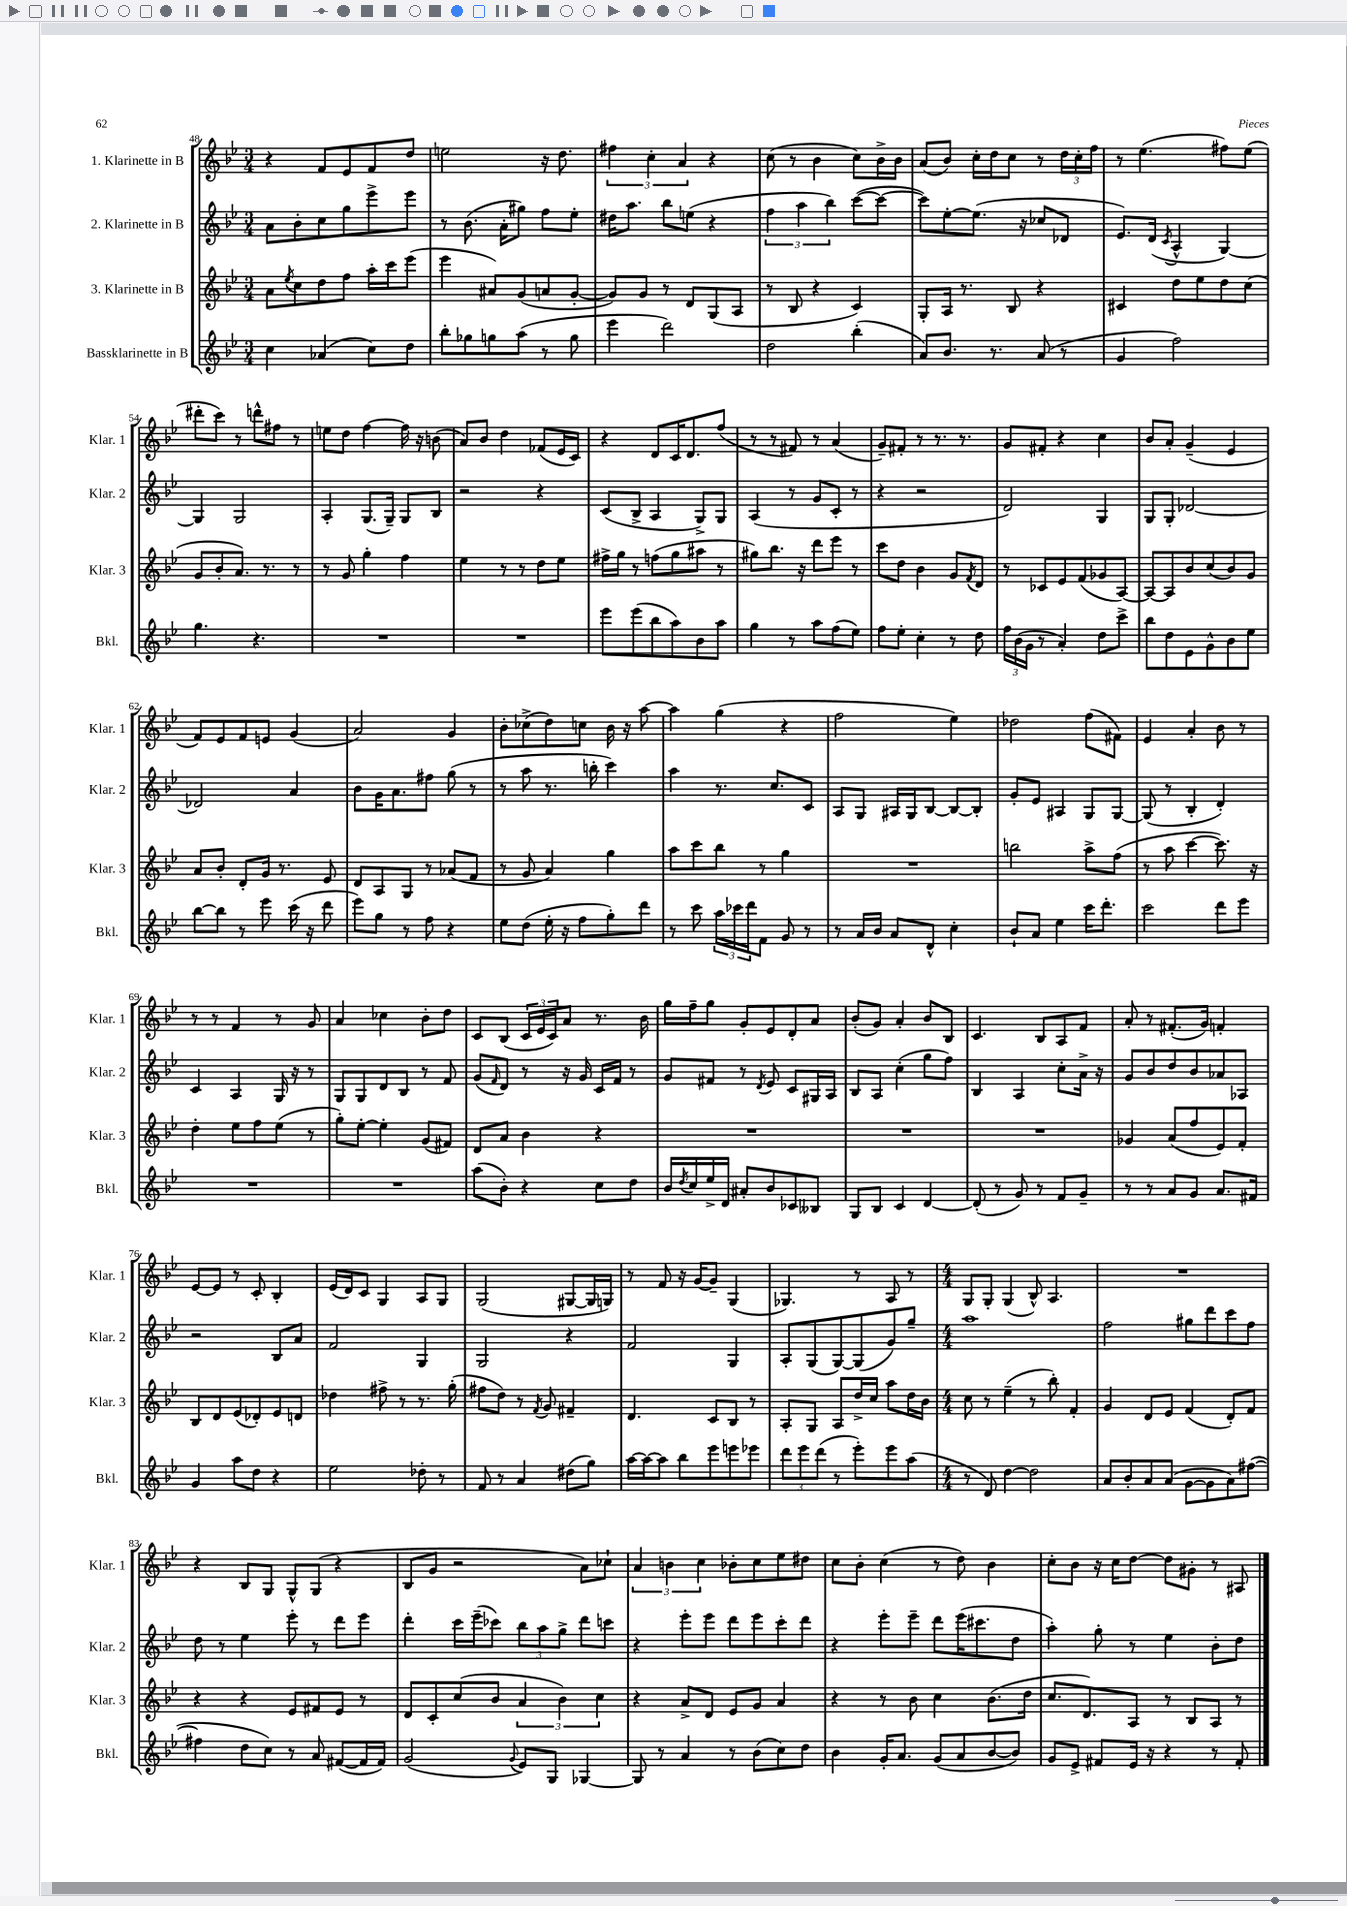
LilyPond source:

<<
\new StaffGroup <<
\new Staff = "s0" \with { instrumentName = "1. Klarinette in B" shortInstrumentName = "Klar. 1" } {
    \clef treble \key bes \major \numericTimeSignature \time 3/4
    r4 f'8 ees'8 f'8 d''8 |
    e''2 r16 d''8. |
    \tuplet 3/2 { fis''4 c''4-. a'4 } r4 |
    c''8( r8 bes'4 c''8) bes'16-> bes'16 |
    a'8( bes'8) c''16-. d''16 c''8 r8 \tuplet 3/2 { d''16 c''16-. f''16 } |
    r8 ees''4.( fis''8) ees''8( |
    dis'''8-. c'''8) r8 d'''8-^ fis''8 r8 |
    e''8 d''8 f''4~ f''16 r16 b'8( |
    a'8) bes'8 d''4 fes'8( ees'16 c'16) |
    r4 d'8 c'16 d'8. f''8( |
    r8 r8 fis'8) r8 a'4( |
    g'8--) fis'8-. r8 r8. r8. |
    g'8 fis'8-. r4 c''4 |
    bes'8 a'8-. g'4--( ees'4 |
    f'8) ees'8 f'8 e'8 g'4( |
    a'2) g'4 |
    bes'8-. ces''8->( d''8) c''8 bes'16 r16 a''8~ |
    a''4 g''4( r4 |
    f''2 ees''4) |
    des''2 f''8( fis'8) |
    ees'4 a'4-. bes'8 r8 |
    r8 r8 f'4 r8 g'8 |
    a'4 ces''4 bes'8-. d''8 |
    c'8 bes8( \tuplet 3/2 { c'16 ees'16 c'16) } a'8 r8. bes'16 |
    g''16 f''16-- g''8 g'8-. ees'8 d'8-. a'8 |
    bes'8-.( g'8) a'4-. bes'8 bes8 |
    c'4. bes8 a8 f'8 |
    a'8-. r8 fis'8.-.( g'16) f'4-. |
    ees'8~ ees'8 r8 c'8-. bes4-. |
    ees'16( d'16) c'8 g4 a8 g8 |
    g2( gis8~ gis16 g16) |
    r8 f'8 r16 g'16~ g'8-- g4( |
    ges4.) r8 a8 r8 |
    \numericTimeSignature \time 4/4 g8 g8-. g4( bes8-^) a4. |
    R1 |
    r4 bes8 g8 g8-^ g8( r4 |
    bes8 g'8 r2 a'8) ces''8-! |
    \tuplet 3/2 { a'4 b'4 c''4 } bes'8-. c''8 ees''8 dis''8 |
    c''8 bes'8-. c''4( r8 d''8) bes'4 |
    c''8-. bes'8 r16 c''16 d''8~ d''8 gis'8-. r8 ais8 \bar "|." |
}
\new Staff = "s1" \with { instrumentName = "2. Klarinette in B" shortInstrumentName = "Klar. 2" } {
    \clef treble \key bes \major \numericTimeSignature \time 3/4
    a'8 bes'8-. c''8 g''8 ees'''8-> ees'''8 |
    r8 bes'8.( a'16-. gis''8) f''8 ees''8-. |
    dis''16 a''8. bes''8 e''8( r4 |
    \tuplet 3/2 { f''4 a''4 bes''4) } c'''8~( c'''8~ |
    c'''8) ees''8~-. ees''8.( r16 ces''8 des'8 |
    ees'8.) d'16( \acciaccatura { c'8 } a4-^ g4~) |
    g4 g2 |
    a4-. g8.( g16--) g8 bes8 |
    r2 r4 |
    c'8( bes8-> a4 g8->) g8 |
    a4( r8 g'8 c'8-. r8 |
    r4 r2 |
    d'2) g4 |
    g8 g8-. des'2~ |
    des'2 a'4 |
    bes'8 g'16 a'8. fis''8 g''8( r8 |
    r8 a''8 r8. b''16-. c'''4) |
    a''4 r8. c''8. c'8 |
    a8 g8 ais16 g16 bes8~ bes8~ bes8-. |
    g'8-. ees'8 ais4 g8 g8~ |
    g8( r8 bes4-. d'4-.) |
    c'4 a4 g16 r16 r8 |
    g8 g8 d'8 bes8 r8 f'8 |
    g'8( \grace { f'16 } d'8) r8 r16 g'16 c'16 f'16 r8 |
    g'8 fis'8 r8 \acciaccatura { d'8 } ees'8 c'8 gis16 a16 |
    bes8 a8 c''4-.( g''8 f''8) |
    bes4 a4 c''8-. a'16-> r16 |
    g'8 bes'8 d''8 bes'8 aes'8 aes8 |
    r2 bes8 a'8 |
    f'2 g4 |
    g2 r4 |
    f'2 g4 |
    a8-. g8( g8~) g8( g'8) g''8-- |
    \numericTimeSignature \time 4/4 a''1 |
    f''2 gis''8 d'''8 c'''8 f''8 |
    d''8 r8 ees''4 ees'''8-. r8 d'''8 ees'''8 |
    d'''4-. c'''16 ees'''16--( ces'''8) \tuplet 3/2 { bes''8 a''8 g''8-> } d'''8 c'''8 |
    r4 ees'''8-. ees'''8 d'''8 ees'''8 c'''8-. d'''8 |
    r4 ees'''8-. ees'''8-- d'''8 ees'''16( cis'''8. d''8 |
    a''4-.) g''8-. r8 ees''4 bes'8-. d''8 \bar "|." |
}
\new Staff = "s2" \with { instrumentName = "3. Klarinette in B" shortInstrumentName = "Klar. 3" } {
    \clef treble \key bes \major \numericTimeSignature \time 3/4
    a'8 \acciaccatura { ees''8 } c''8 d''8 f''8 a''16-. c'''16 ees'''8( |
    ees'''4 ais'8) g'8( a'8 g'8~-. |
    g'8) g'8 r8 d'8 g8( a8 |
    r8 bes8 r4 c'4) |
    g8-. a16 r8. bes8 r4 |
    cis'4 d''8 ees''8 d''8 c''8( |
    g'8 bes'8-. a'8.) r8. r8 |
    r8 g'8 g''4-. f''4 |
    ees''4 r8 r8 d''8 ees''8 |
    fis''16-> g''16 r8 f''8( g''8 ais''8 r8 |
    gis''8) bes''8. r16 d'''8 ees'''8 r8 |
    c'''8 d''8 bes'4 g'8 \acciaccatura { f'8 } d'8 |
    r8 ces'8 ees'8 f'8( ges'8 a8~) |
    a8~ a8 bes'8 c''8( bes'8) g'8 |
    a'8 bes'8-. d'8-. g'16 r8. ees'8 |
    d'8 a8 g8 r8 aes'8( f'8 |
    r8 g'8 a'4) g''4 |
    a''8 c'''8 bes''8 r8 g''4 |
    R2. |
    b''2 a''8-> f''8( |
    r8 a''8 c'''4~ c'''8.) r16 |
    d''4-. ees''8 f''8 ees''8( r8 |
    g''8-.) ees''8~-. ees''4-. g'8( fis'8) |
    d'8 a'8 bes'4 r4 |
    R2. |
    R2. |
    R2. |
    ges'4 a'8( f''8 ees'8) f'8-. |
    bes8 d'8 ees'8( des'8-.) ees'8 d'8 |
    des''4 fis''8-> r8 r8. g''16-.( |
    fis''8 d''8) r8 \acciaccatura { f'8 } g'8 fis'4-- |
    d'4. c'8 bes8 r8 |
    a8-. g8 a8 d''16-> c''16 a''8 d''16 bes'16 |
    \numericTimeSignature \time 4/4 c''8 r8 ees''4--( r8 bes''8-.) f'4-. |
    g'4 d'8 ees'8 f'4( d'8-.) f'8 |
    r4 r4 ees'8 fis'8 ees'8 r8 |
    d'8 c'8-. c''8( bes'8 \tuplet 3/2 { a'4 bes'4) c''4 } |
    r4 a'8-> d'8 ees'8 g'8 a'4 |
    r4 r8 bes'8 c''4 bes'8.( d''16 |
    c''8. d'8.) a8 r8 bes8 a8 r8 \bar "|." |
}
\new Staff = "s3" \with { instrumentName = "Bassklarinette in B" shortInstrumentName = "Bkl." } {
    \clef treble \key bes \major \numericTimeSignature \time 3/4
    c''4 aes'4( c''8) d''8 |
    bes''8-. ges''8 g''8 a''8( r8 g''8 |
    ees'''4 d'''2) |
    d''2 bes''4-.( |
    a'8) bes'8. r8. a'8( r8 |
    g'4 f''2) |
    g''4. r4. |
    R2. |
    R2. |
    ees'''8 ees'''8( bes''8 a''8) bes'8 a''8 |
    g''4 r8 a''8 f''8( ees''8) |
    f''8 ees''8-. c''4-. r8 d''8 |
    \tuplet 3/2 { f''16 bes'16( g'16 } r8 a'4-.) d''8 c'''8-> |
    bes''8 d''8 ees'8 g'8-^ bes'8 ees''8 |
    bes''8~ bes''8 r8 ees'''8 c'''16( r16 d'''8 |
    ees'''8) g''8 r8 f''8 r4 |
    ees''8 d''8( ees''16-. r16 f''8 g''8-.) d'''8 |
    r8 c'''8 \tuplet 3/2 { a''16 ces'''16 d'''16 } f'8 g'8 r8 |
    r8 a'16 bes'16 a'8 d'8-^ c''4-. |
    bes'8-! a'8 ees''4 c'''16 d'''8.-. |
    c'''2 d'''8 ees'''8 |
    R2. |
    R2. |
    a''8( bes'8-.) r4 c''8 d''8 |
    bes'16 \acciaccatura { d''8 } c''16 ees''16-> d'16 ais'8-. bes'8 ces'8 beses8 |
    g8 bes8 c'4 d'4~ |
    d'8-.( r8 g'8) r8 f'8 g'8-- |
    r8 r8 a'8 g'8 a'8. fis'16 |
    g'4 a''8 d''8 r4 |
    ees''2 des''8-. r8 |
    f'8 r8 a'4 dis''8( g''8) |
    a''16~ a''16~ a''8 bes''8 ees'''8 e'''8 ees'''8 |
    \tuplet 3/2 { d'''8 ees'''8 d'''8( } r8 ees'''8-.) ees'''8 a''8( |
    \numericTimeSignature \time 4/4 r8 d'8) d''4~ d''2 |
    a'8 bes'8-. a'8 a'8( g'8~ g'8 a'8) fis''8~( |
    fis''4 d''8 c''8) r8 a'8 fis'8~( fis'16 fis'16) |
    g'2( \appoggiatura { g'8 } ees'8) g8 ges4~ |
    ges8 r8 a'4 r8 bes'8( c''8) d''8 |
    bes'4 g'16-. a'8. g'8( a'8 bes'8~ bes'8) |
    g'8 ees'8-> fis'8 ees'16 r16 r4 r8 fis'8-. \bar "|." |
}
>>
>>
\layout { \context { \Score currentBarNumber = #48 } }
